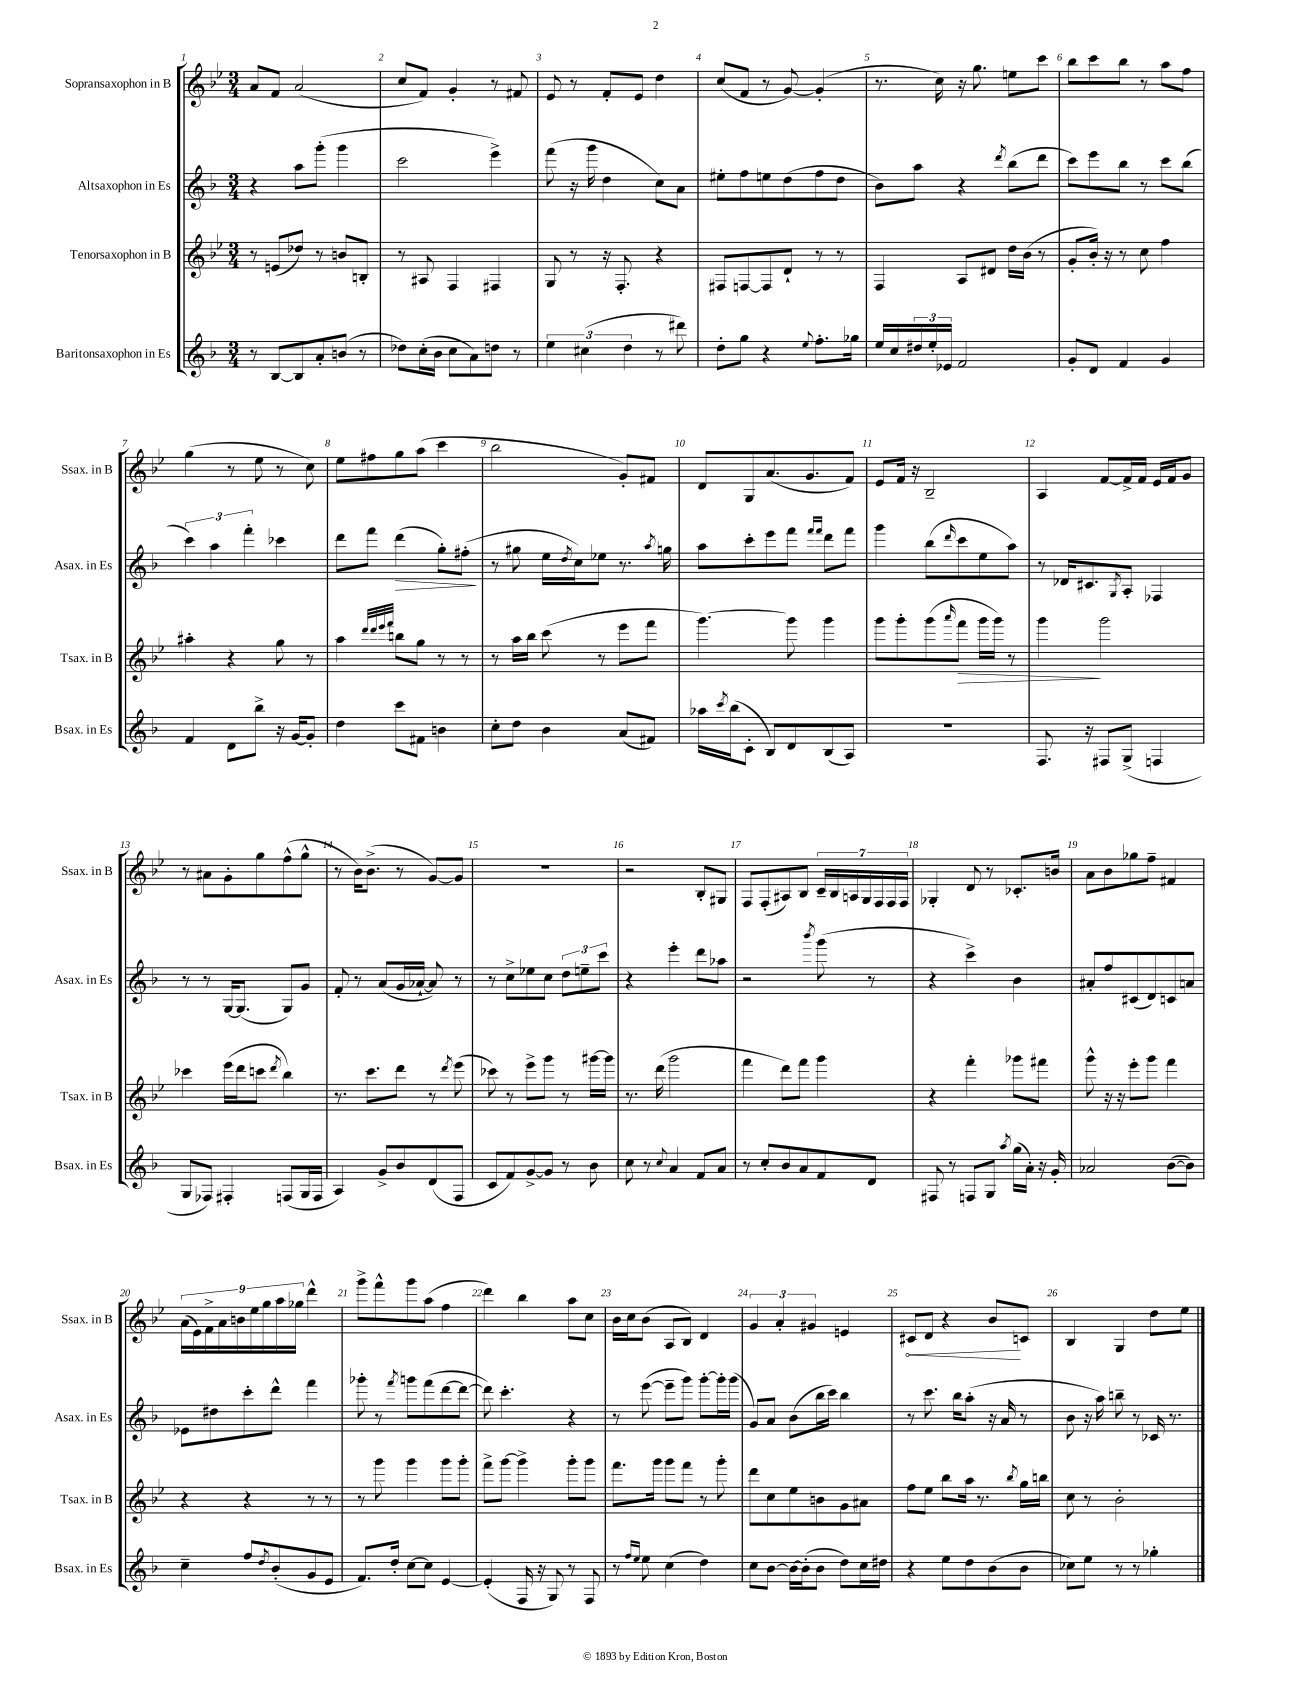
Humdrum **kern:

**kern	**kern	**kern	**kern
*staff4	*staff3	*staff2	*staff1
*clefG2	*clefG2	*clefG2	*clefG2
*k[b-]	*k[b-e-]	*k[b-]	*k[b-e-]
*M3/4	*M3/4	*M3/4	*M3/4
8r	8r	4r	8a
[8B-	(8e	.	8f
8B-]	8dd-)	8aa	(2a
8a'	8r	(8ggg'	.
(8b	8b	4ggg	.
8r	8B'	.	.
=	=	=	=
8dd-)	8r	2ccc	8cc
(16cc'	8A#	.	8f)
16b-	.	.	.
8cc	4F	.	4g'
8a)	.	.	.
8dd	4F#	4eee^)	8r
8r	.	.	8f#
=	=	=	=
6ee	8G	(8fff	8e-
.	8r	16r	8r
(6cc#	.	.	.
.	.	16ggg	.
.	16r	4dd	8f'
.	8.F'	.	.
6dd	.	.	.
.	.	.	8e-
8r	4r	8cc)	4dd
8ddd#)	.	8a	.
=	=	=	=
8dd'	8F#	8ee#'	(8cc
8gg	[8F	8ff	8f
4r	8F]	8ee	8r
.	8d`	(8dd	[8g)
8qqee	.	.	.
8.ff'	8r	8ff	(4g']
.	8r	8dd	.
16gg-	.	.	.
=	=	=	=
16ee	4F	8b-)	8.r
16cc	.	.	.
24dd#	.	8aa	.
24ee'	.	.	.
.	.	.	16cc)
24e-	.	.	.
2f	8A	4r	16r
.	.	.	8.gg
.	8d#	.	.
.	.	8qddd	.
.	16dd	(8bb-	8ee
.	(16b-	.	.
.	8r	8ddd	8ccc
=	=	=	=
8g'	8g'	8ccc)	8bb-
8d	16b-')	8eee	8ccc
.	16r	.	.
4f	8r	8bb-	8bb-
.	8cc	8r	8r
4g	4ff	8ccc	8aa
.	.	(8bb-	8ff
=	=	=	=
4f	4aa#'	6ccc)	(4gg
.	.	6aa	.
8d	4r	.	8r
.	.	6fff'	.
8bb-^	.	.	8ee-
16r	8gg	4ccc-	8r
[16g	.	.	.
8g']	8r	.	8cc)
=	=	=	=
4dd	4aa	8ddd	8ee-
.	.	8fff	8ff#
.	32qqddd	.	.
.	32qqddd	.	.
.	32qqeee-	.	.
.	32qqfff	.	.
8ccc	8bb	(4ddd	8gg
8f#	8gg	.	(8aa
4b	8r	8gg')	4ccc
.	8r	(8ff#'	.
=	=	=	=
8cc'	8r	8r	2bb-
8dd	16aa	8gg#	.
.	16bb-	.	.
4b-	(8ccc	16ee	.
.	.	8qdd	.
.	.	16cc)	.
.	8r	8ee-	.
(8a	8eee-	8.r	8g')
8f#)	8fff	.	8f#
.	.	8qaa	.
.	.	16gg	.
=	=	=	=
16aa-	[4.ggg)	8aa	8d
8qccc	.	.	.
(16bb-	.	.	.
8c'	.	8ccc'	8G
8B-)	.	8eee	(8.a
8d	8ggg]	8fff	.
.	.	.	8.g
.	.	16qqfff	.
.	.	16qqfff	.
(8B-	4ggg	8ddd	.
8A)	.	8fff	8f)
=	=	=	=
2.r	8ggg	4ggg	8e-
.	8ggg'	.	16f
.	.	.	16r
.	(8ggg	(8bb-	2B-~
.	16qqaaa	16qqddd	.
.	8fff	8ccc	.
.	16ggg	8ee	.
.	16ggg)	.	.
.	8r	8aa)	.
=	=	=	=
8.F	4ggg	8r	4A
.	.	16d-	.
16r	.	8.c#	.
8F#	2ggg	.	[8f
.	.	8qG	.
(8G^	.	8A'	16f^]
.	.	.	16f
4F	.	4F-	16e-
.	.	.	16f
.	.	.	8g
=	=	=	=
8G	4ccc-	8r	8r
8F-)	.	8r	8a#
4F#'	(16eee-	[16G	8g'
.	16ddd	(8.G]	.
.	8ccc	.	8gg
.	8qddd	.	.
(8F	4bb-)	8G)	(8ff^^
16G	.	8g	8gg^^
16F	.	.	.
=	=	=	=
4A)	8.r	8f'	8r
.	.	8r	16b-)
.	8.ccc	.	(8.b-^
8g^	.	(8a	.
8b-	8ddd	16g	8r
.	.	[16a-`	.
(8d	8r	8a-])	[8g)
.	8qddd	.	.
8F	(8eee-	8r	8g]
=	=	=	=
8c	8ccc-)	8r	2.r
8f)	8r	8cc^	.
[8g^	8eee-^	8ee-	.
8g]	8ggg	8cc	.
8r	8r	12dd	.
.	.	12ee~	.
8b-	[16ggg#	.	.
.	.	12ccc	.
.	16ggg#]	.	.
=	=	=	=
8cc	8.r	4r	2r
8r	.	.	.
.	(16ddd	.	.
8qqcc	.	.	.
4a	2ggg	4eee'	.
8f	.	8ddd	8B-'
8a	.	8aa-	8G#
=	=	=	=
8r	4fff	2r	8F
8cc'	.	.	(8F'
8b-	8ddd)	.	8A#)
8a	8fff	.	8B-
.	.	8qbbb-	.
8f	4ggg	(8ggg	28c~
.	.	.	28B-
.	.	.	28A
.	.	.	28G
8d	.	8r	.
.	.	.	28F
.	.	.	28F
.	.	.	28F
=	=	=	=
8F#	4r	4r	4G-'
8r	.	.	.
8F	4fff'	4ccc^)	8d
8G	.	.	8r
8qaa	.	.	.
(16gg	8ggg-	4b-	8.c-'
16a')	.	.	.
16r	8fff#	.	.
16g'	.	.	16b
=	=	=	=
2a-	8ggg^^	8a#'	8a
.	16r	8ff	8b-
.	16r	.	.
.	8eee-'	(8c#	8gg-
.	8ggg	8d)	8ff~
([8b-	4fff	8c	4f#
8b-])	.	8a	.
=	=	=	=
4cc~	4r	8e-	(18a
.	.	.	18e-)
.	.	.	18f^
.	.	8dd#	.
.	.	.	18a
.	.	.	18b
8ff	4r	8ccc'	.
.	.	.	18ee-
.	.	.	18gg
8qdd	.	.	.
(8b-'	.	8ddd^^	.
.	.	.	18aa
.	.	.	18gg-
8g	8r	4fff	4ddd^^
8e	8r	.	.
=	=	=	=
8.f)	8r	8ggg-'	8ggg^
.	8ggg	8r	8fff^^
16dd'	.	.	.
.	.	8qfff	.
[8cc	4ggg	8ggg	8ggg
8cc]	.	(8fff	(8aa
[4e	8ggg	[8ddd	4ff
.	8ggg'	8ddd_	.
=	=	=	=
(4e']	8fff^	8ddd])	4ddd)
.	[8ggg	4.ccc'	.
16F	4ggg^]	.	4bb-
16r	.	.	.
8G)	.	.	.
8r	8ggg'	4r	8aa
8F	8ggg	.	8cc
=	=	=	=
8r	8.fff	8r	16b-
.	.	.	16cc
16qqff	.	.	.
16qqee	.	.	.
8ee	.	([8eee	(8b-
.	16ggg	.	.
(4cc	8ggg	8eee~]	8A
.	8fff	8ggg)	8B-)
4dd)	8r	[8ggg'	4d
.	8ggg'	16ggg']	.
.	.	(16ggg	.
=	=	=	=
8cc	8ddd	8g)	6g
[8b-	8cc	8a	.
.	.	.	6a'
16b-_	8ee-	(8b-	.
(16b-']	.	.	.
.	.	.	6g#
8b-	8b	16bb-	.
.	.	16ccc)	.
8dd)	8g	4bb-	4e
16cc	8a#	.	.
16dd#	.	.	.
=	=	=	=
4r	8ff	8r	8c#
.	8ee-	8.ccc	8d
8ee	8bb-	.	4r
.	.	16bb-	.
8dd	16aa	(8aa'	.
.	8.r	.	.
(8b-	.	16r	8b-
.	.	16a	.
.	8qbb-	.	.
8b-	16gg	8r	8c
.	16bb	.	.
=	=	=	=
8cc-)	8cc	8b-	4B-
8ee	8r	16r	.
.	.	16aa)	.
8r	2b-'	8bb~	4G
8r	.	8r	.
4gg-'	.	16c-	8dd
.	.	8.r	.
.	.	.	8ee-
==	==	==	==
*-	*-	*-	*-
